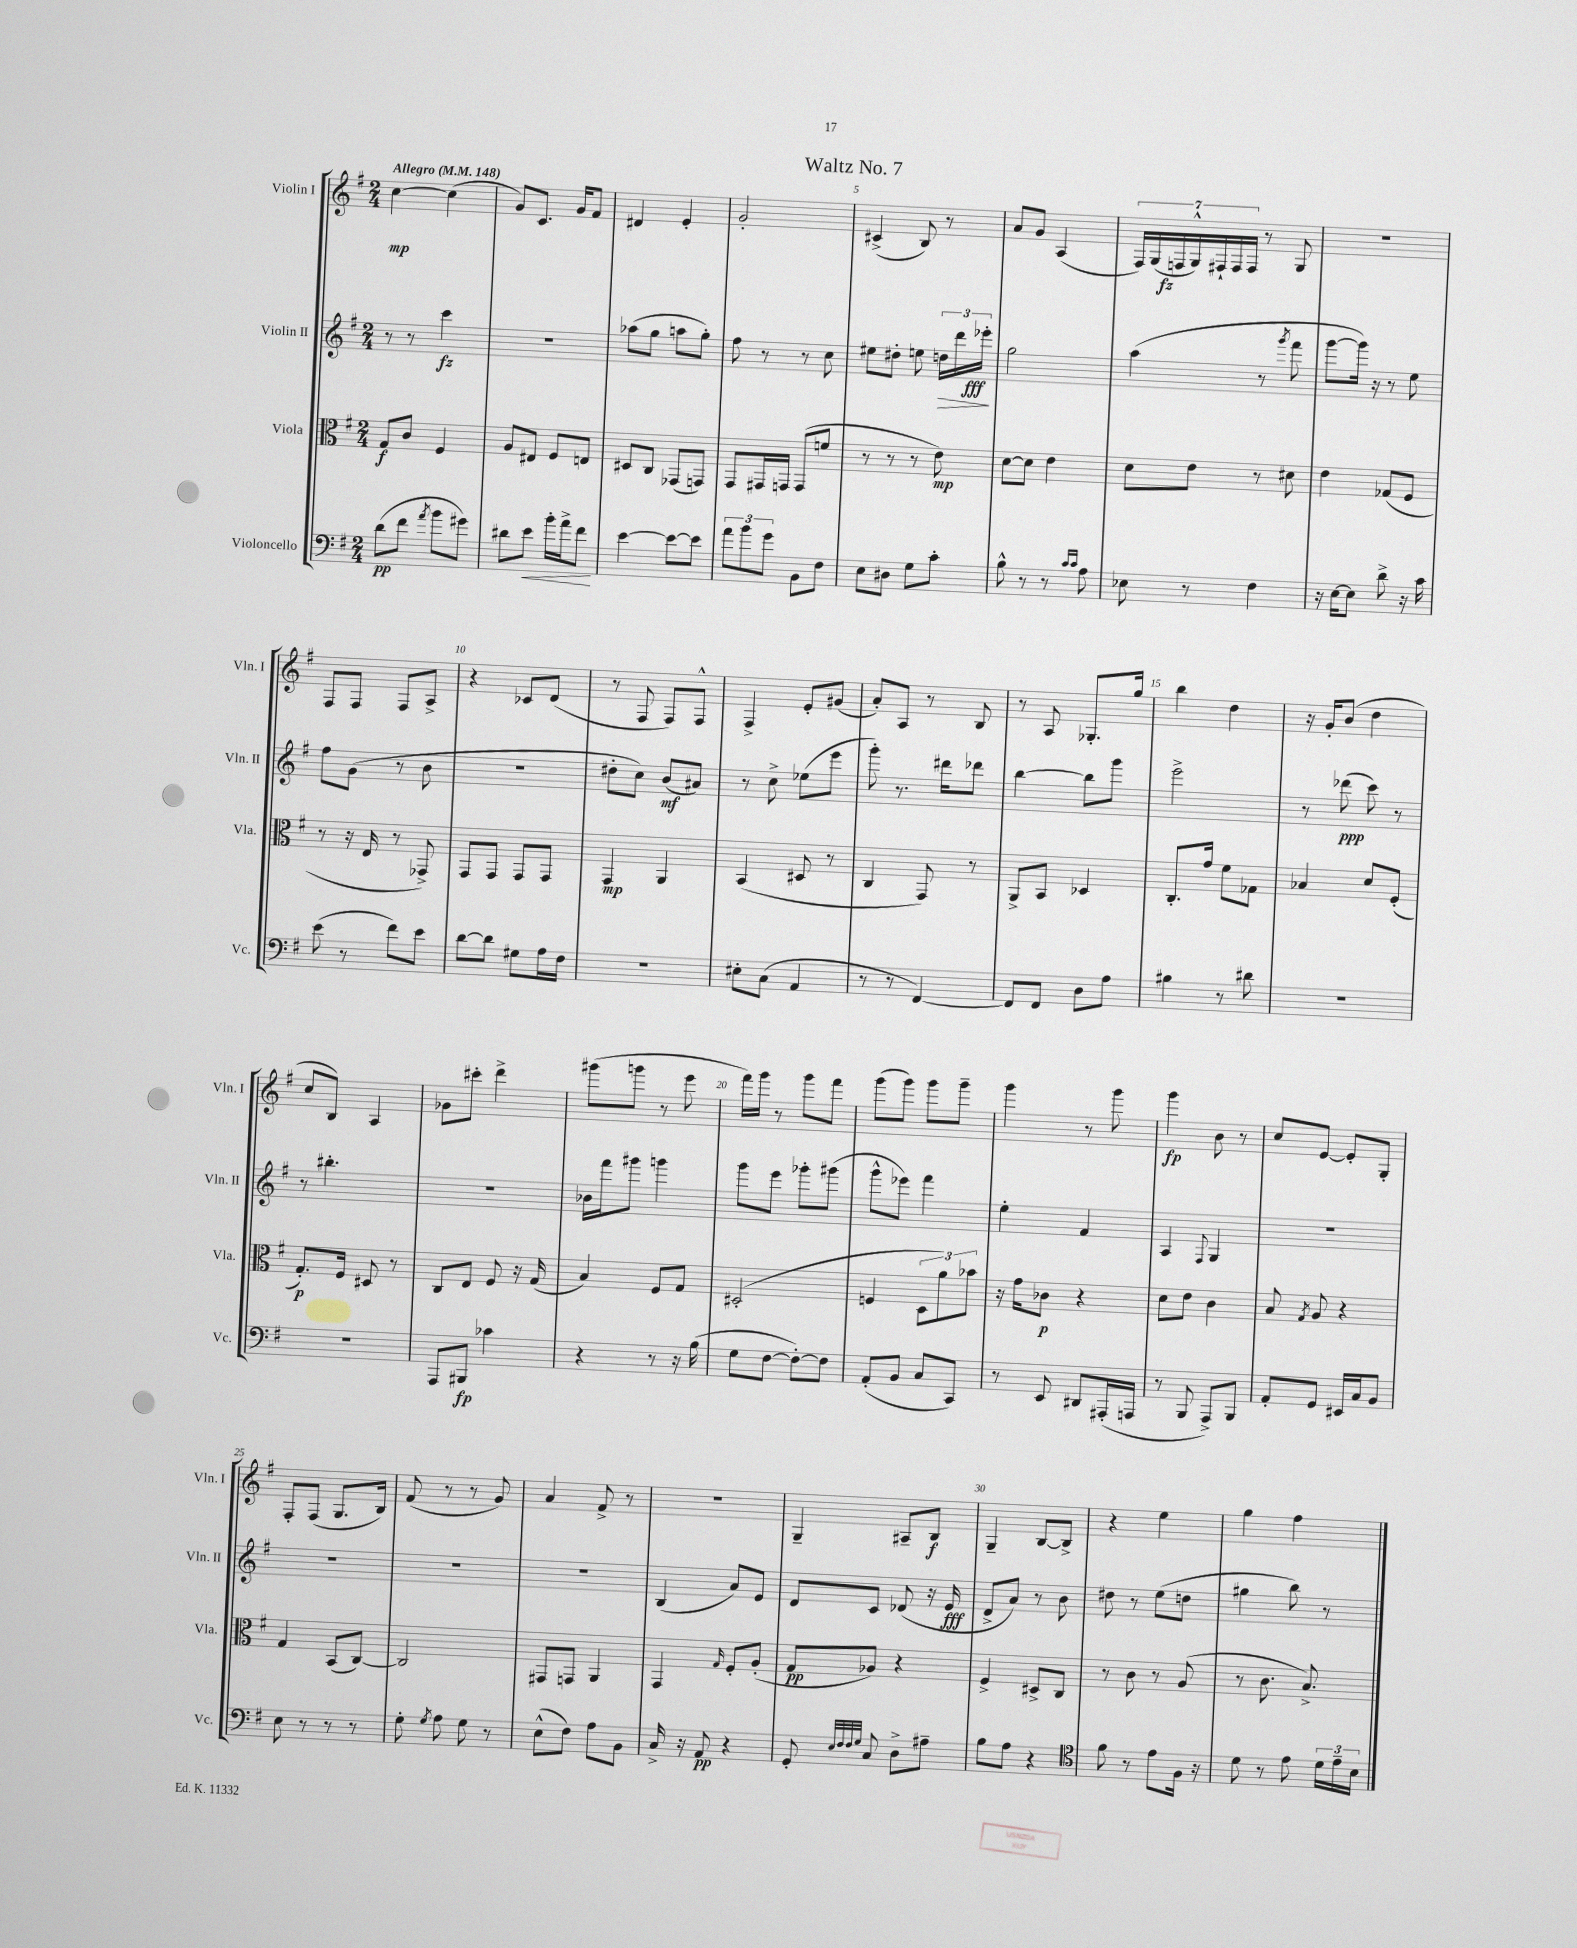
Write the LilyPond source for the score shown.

\header { title = "Waltz No. 7" }
<<
\new StaffGroup <<
\new Staff = "s0" \with { instrumentName = "Violin I" shortInstrumentName = "Vln. I" } {
    \clef treble \key g \major \numericTimeSignature \time 2/4 \tempo "Allegro" 4 = 148
    \autoBeamOff c''4~\mp c''4( |
    g'8[) c'8.] g'16[ fis'8] |
    dis'4 e'4-. |
    g'2-. |
    cis'4->( b8) r8 |
    a'8[ g'8] a4( |
    \tuplet 7/4 { fis16[) g16( f16\fz g16-^) fis16-! fis16 fis16] } r8 g8 |
    r2 |
    fis8[ fis8] fis8[ a8]-> |
    r4 ces'8[ d'8]( |
    r8 fis8 fis8[) fis8]-^ |
    fis4-> e'8[-. gis'8]( |
    a'8[-.) a8] r8 b8 |
    r8 a8 ges8.[-. g''16] |
    b''4 d''4 |
    r16 g'16[-. b'8]( d''4 |
    c''8[ b8]) a4 |
    ges'8[ cis'''8]-. d'''4-> |
    gis'''8[( g'''8] r8 e'''8 |
    fis'''16[) g'''16] r8 g'''8[ fis'''8] |
    g'''8[( g'''8]) g'''8[ g'''8]-- |
    g'''4 r8 g'''8 |
    g'''4\fp b'8 r8 |
    c''8[ e'8]~ e'8[-. g8]-. |
    fis8[-. fis8]( g8.[ b16]) |
    fis'8( r8 r8 g'8) |
    a'4 fis'8-> r8 |
    R2 |
    g4-- ais8[-- b8]\f |
    g4-- b8[~ b8]-> |
    r4 e''4 |
    g''4 fis''4 \bar "|." |
}
\new Staff = "s1" \with { instrumentName = "Violin II" shortInstrumentName = "Vln. II" } {
    \clef treble \key g \major \numericTimeSignature \time 2/4
    \autoBeamOff r8 r8 c'''4\fz |
    R2 |
    aes''8[( g''8] a''8[ g''8]-.) |
    fis''8 r8 r8 c''8 |
    eis''8[ dis''8]-. e''8 \tuplet 3/2 { d''16[\> d'''16 ees'''16]-.\fff\! } |
    g''2 |
    a''4( r8 \acciaccatura { g'''8 } fis'''8 |
    g'''8[~ g'''16]) r16 r8 e''8 |
    fis''8[ g'8]( r8 b'8 |
    R2 |
    dis''8[-. c''8]) b'8[\mf( ais'8]) |
    r8 c''8-> ees''8[( e'''8] |
    g'''8-.) r8. dis'''16[ des'''8] |
    b''4~ b''8[ g'''8] |
    e'''2-> |
    r8 des'''8\ppp( c'''8) r8 |
    r8 bis''4.-. |
    R2 |
    bes'16[ fis'''16 gis'''8] g'''4 |
    g'''8[ e'''8] ges'''8[-. gis'''8]( |
    g'''8[-^ ees'''8]) fis'''4 |
    e''4-. fis'4 |
    a4 \appoggiatura { fis8 } g4 |
    R2 |
    R2 |
    R2 |
    R2 |
    b4( a'8[) e'8] |
    d'8[ c'8] des'8( r16 e'16\fff |
    d'8[-> a'8]) r8 b'8 |
    dis''8 r8 e''8[( d''8] |
    gis''4 b''8) r8 \bar "|." |
}
\new Staff = "s2" \with { instrumentName = "Viola" shortInstrumentName = "Vla." } {
    \clef alto \key g \major \numericTimeSignature \time 2/4
    \autoBeamOff g8[\f c'8] fis4 |
    a8[ eis8] fis8[ e8] |
    dis8[ c8] ges,8[( g,8]) |
    g,8[ gis,16 g,16] g,8[( f'8] |
    r8 r8 r8 e'8\mp) |
    d'8[~ d'8] e'4 |
    d'8[ e'8] r8 dis'8 |
    e'4 ges8[( fis8] |
    r8 r16 e16 r8 ges,8->) |
    g,8[ g,8] g,8[ g,8] |
    g,4\mp a,4 |
    b,4( dis8 r8 |
    c4 g,8) r8 |
    a,8[-> b,8] des4 |
    c8.[-. g'16] fis'8[ ges8] |
    bes4 d'8[ fis8]-.( |
    g8.[-.\p) fis16] dis8 r8 |
    c8[ e8] fis8 r16 g16( |
    b4) fis8[ g8] |
    dis2-.( |
    f4 \tuplet 3/2 { d8[ a'8) bes'8] } |
    r16 g'16[ ces'8]\p r4 |
    d'8[ e'8] c'4 |
    b8 \acciaccatura { g8 } a8 r4 |
    g4 b,8[( c8]~) |
    c2 |
    gis,8[ g,8] a,4 |
    g,4 \grace { g16 } fis8[-. a8]-.( |
    g8[\pp aes8]) r4 |
    fis4-> dis8[-> c8] |
    r8 c'8 r8 a8( |
    r8 c'8. b8.->) \bar "|." |
}
\new Staff = "s3" \with { instrumentName = "Violoncello" shortInstrumentName = "Vc." } {
    \clef bass \key g \major \numericTimeSignature \time 2/4
    \autoBeamOff d'8[\pp( fis'8] \acciaccatura { a'8 } b'8[ gis'8]) |
    dis'8[ e'8]\< b'16[-. a'16-> fis'8]\! |
    e'4~ e'8[~ e'8] |
    \tuplet 3/2 { a'8[ b'8 g'8] } b,8[ fis8] |
    e8[ dis8] g8[ c'8]-. |
    b8-^ r8 r8 \grace { c'16[ c'16] } a8 |
    ees8 r8 fis4 |
    r16 e16[~ e8] d'8-> r16 c'16 |
    e'8( r8 fis'8[) e'8] |
    d'8[~ d'8] gis8[ a16 fis16] |
    r2 |
    eis8[-. c8]( a,4 |
    r8 r8 fis,4~) |
    fis,8[ fis,8] d8[ a8] |
    bis4 r8 dis'8 |
    R2 |
    R2 |
    a,,8[ bis,,8]\fp ces'4 |
    r4 r8 r16 b16( |
    g8[ fis8]~ fis8[~-.) fis8] |
    a,8[-.( b,8] c8[ c,8]) |
    r8 e,8 dis,8[ ais,,16-.( a,,16] |
    r8 b,,8 a,,8[->) b,,8] |
    a,8[-. g,8] eis,16[ c16 b,8] |
    e8 r8 r8 r8 |
    g8-. \acciaccatura { g8 } a8 g8 r8 |
    e8[-^( fis8]) a8[ b,8] |
    c16-> r16 a,8\pp r4 |
    g,8-. \grace { e32[ fis32 fis32 g32] } c8 d8[-> ais8]-- |
    b8[ a8] r4 |
    \clef tenor fis'8 r8 e'8[ fis16] r16 |
    d'8 r8 e'8 \tuplet 3/2 { d'16[ e'16-- b16] } \bar "|." |
}
>>
>>
\layout { \context { \Score \override BarNumber.break-visibility = ##(#f #t #t) barNumberVisibility = #(every-nth-bar-number-visible 5) } }
